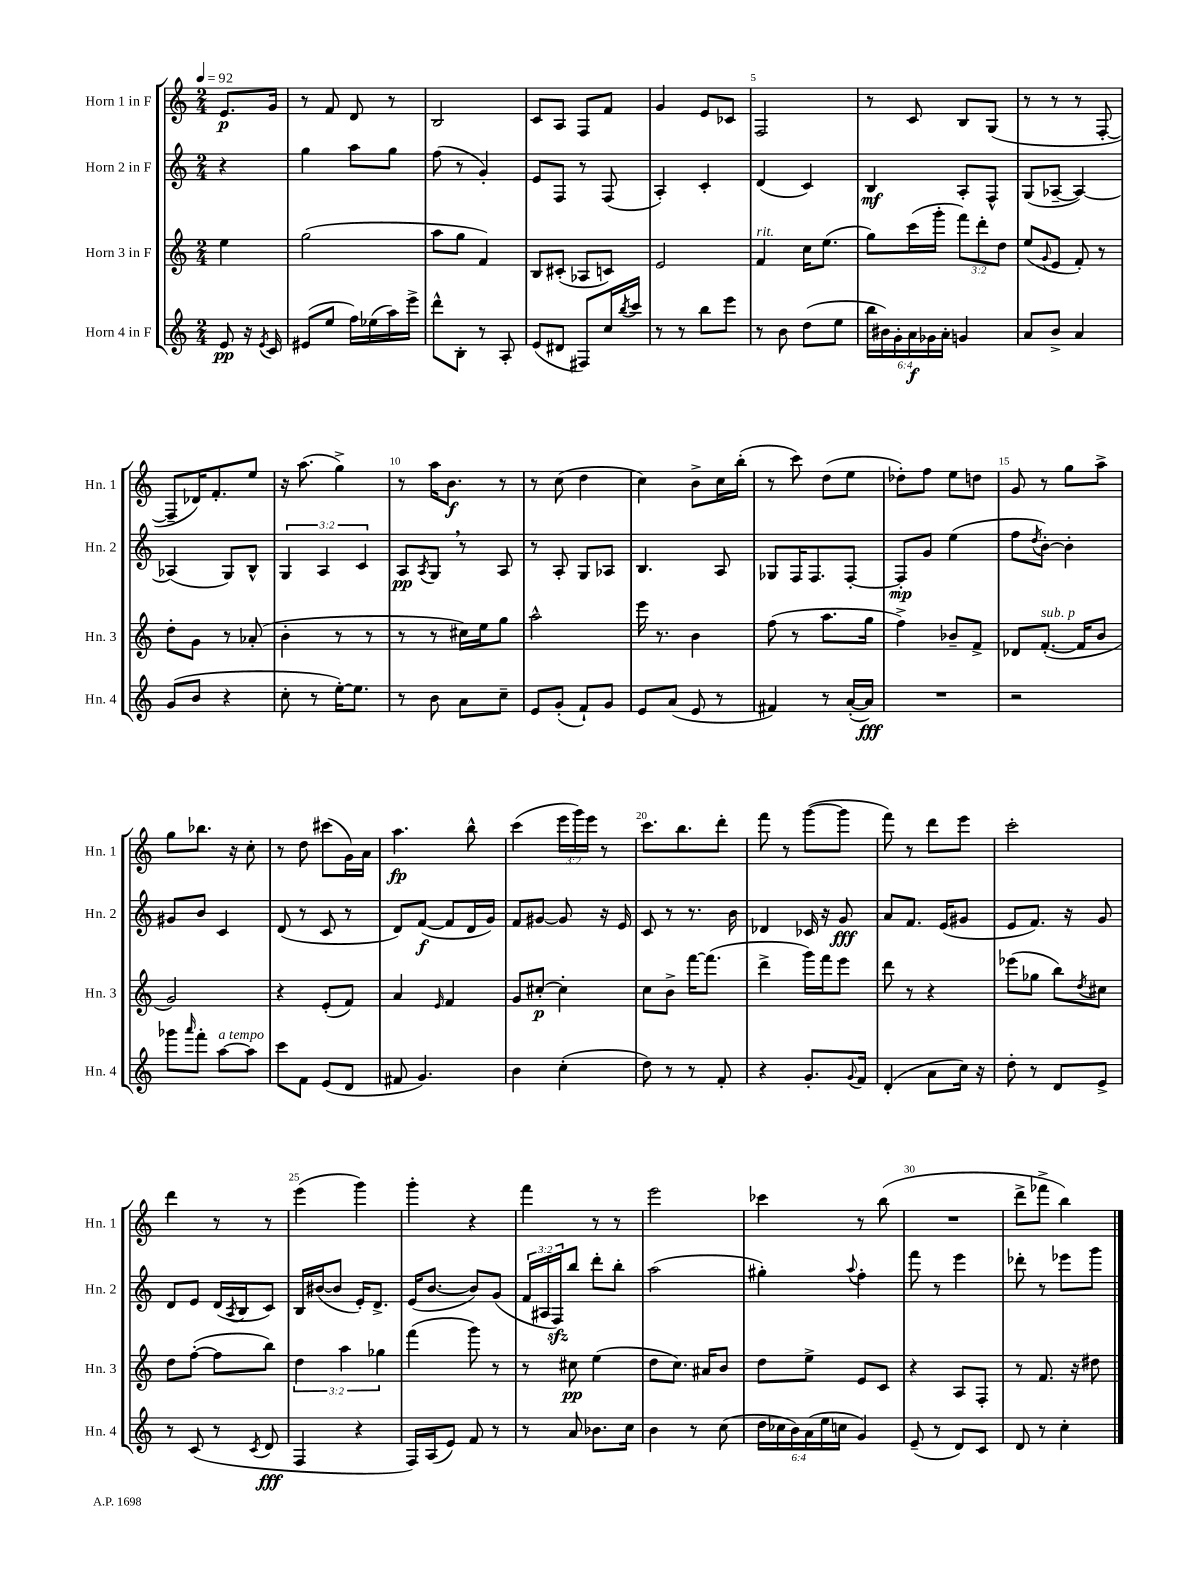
<<
\new StaffGroup <<
\new Staff = "s0" \with { instrumentName = "Horn 1 in F" shortInstrumentName = "Hn. 1" } {
    \clef treble \key c \major \numericTimeSignature \time 2/4 \override Staff.TupletNumber.text = #tuplet-number::calc-fraction-text \partial 4 \tempo 4 = 92
    e'8.\p g'16 |
    r8 f'8 d'8 r8 |
    b2 |
    c'8 a8 f8 f'8 |
    g'4 e'8 ces'8 |
    f2 |
    r8 c'8 b8 g8( |
    r8 r8 r8 f8~-. |
    f8-- des'16) f'8.-. e''8 |
    r16 a''8.( g''4->) |
    r8 a''16 b'8.\f r8 |
    r8 c''8( d''4 |
    c''4) b'8-> c''16 b''16-.( |
    r8 c'''8) d''8( e''8 |
    des''8-.) f''8 e''8 d''8 |
    g'8 r8 g''8 a''8-> |
    g''8 bes''8. r16 c''8-. |
    r8 d''8 cis'''8( g'16) a'16 |
    a''4.\fp b''8-^ |
    c'''4( \tuplet 3/2 { e'''16 g'''16) e'''16 } r8 |
    c'''8. b''8. d'''8-. |
    f'''8 r8 g'''8~( g'''8 |
    f'''8) r8 d'''8 e'''8 |
    c'''2-. |
    d'''4 r8 r8 |
    e'''4( g'''4) |
    g'''4-. r4 |
    f'''4 r8 r8 |
    e'''2 |
    ces'''4 r8 b''8( |
    R2 |
    d'''8-> fes'''8-> b''4) \bar "|." |
}
\new Staff = "s1" \with { instrumentName = "Horn 2 in F" shortInstrumentName = "Hn. 2" } {
    \clef treble \key c \major \numericTimeSignature \time 2/4 \override Staff.TupletNumber.text = #tuplet-number::calc-fraction-text \partial 4
    r4 |
    g''4 a''8 g''8 |
    f''8( r8 g'4-.) |
    e'8 f8 r8 f8( |
    a4-.) c'4-. |
    d'4( c'4) |
    b4\mf a8-. f8-^ |
    g8( aes8~-- aes4~) |
    aes4( g8) b8-^ |
    \tuplet 3/2 { g4 a4 c'4 } |
    a8\pp \acciaccatura { a8 } g8 \breathe r8 a8 |
    r8 a8-. g8 aes8 |
    b4. a8 |
    ges8 f16 f8. f8~-. |
    f8-.\mp g'8 e''4( |
    f''8 \acciaccatura { d''8 } b'8~-.) b'4-. |
    gis'8 b'8 c'4 |
    d'8( r8 c'8 r8 |
    d'8) f'8~\f( f'8 d'16 g'16) |
    f'8 gis'8~ gis'8 r16 e'16 |
    c'8 r8 r8. b'16 |
    des'4 ces'16 r16 g'8\fff |
    a'8 f'8. e'16( gis'8 |
    e'8 f'8.) r16 g'8 |
    d'8 e'8 d'16( \acciaccatura { a8 } b16 c'8) |
    b16 bis'16~( bis'8 e'16-.) d'8.-> |
    e'16( b'8.~ b'8) g'8( |
    \tuplet 3/2 { f'16 ais16 f16\sfz) } b''8 d'''8-. b''8-. |
    a''2( |
    gis''4-.) \appoggiatura { a''8 } f''4-. |
    f'''8 r8 e'''4 |
    des'''8-. r8 ees'''8 g'''8 \bar "|." |
}
\new Staff = "s2" \with { instrumentName = "Horn 3 in F" shortInstrumentName = "Hn. 3" } {
    \clef treble \key c \major \numericTimeSignature \time 2/4 \override Staff.TupletNumber.text = #tuplet-number::calc-fraction-text \partial 4
    e''4 |
    g''2( |
    a''8 g''8 f'4) |
    b8 cis'8-.( aes8 c'8) |
    e'2 |
    f'4^\markup { \italic "rit." } c''16 e''8.( |
    g''8) c'''16( g'''16-. \tuplet 3/2 { f'''8) d'''8-. d''8 } |
    e''8( \appoggiatura { g'8 } e'8 f'8-.) r8 |
    d''8-. g'8 r8 aes'8-.( |
    b'4-. r8 r8 |
    r8 r8 cis''16) e''16 g''8 |
    a''2-^ |
    e'''16 r8. b'4 |
    f''8( r8 a''8. g''16 |
    f''4->) bes'8-- f'8-> |
    des'8 f'8.~-.^\markup { \italic "sub. p" }( f'16 b'8 |
    g'2) |
    r4 e'8-.( f'8) |
    a'4 \grace { e'16 } f'4 |
    g'8 cis''8~-.\p cis''4-. |
    c''8 b'8-> f'''16~ f'''8.( |
    d'''4-> g'''16) f'''16 e'''8 |
    d'''8 r8 r4 |
    ees'''8( ges''8 b''8) \acciaccatura { d''8 } cis''8 |
    d''8 f''8~-.( f''8 b''8) |
    \tuplet 3/2 { d''4 a''4 ges''4 } |
    f'''4( g'''8) r8 |
    r8 cis''8\pp e''4( |
    d''8 c''8.) ais'16 b'8 |
    d''8 e''8-> e'8 c'8 |
    r4 a8 f8-. |
    r8 f'8. r16 dis''8 \bar "|." |
}
\new Staff = "s3" \with { instrumentName = "Horn 4 in F" shortInstrumentName = "Hn. 4" } {
    \clef treble \key c \major \numericTimeSignature \time 2/4 \override Staff.TupletNumber.text = #tuplet-number::calc-fraction-text \partial 4
    e'8\pp r16 \acciaccatura { e'8 } c'16 |
    eis'8( e''8 f''16) ees''16( a''16) e'''16-> |
    d'''8-^ b8-. r8 a8-. |
    e'8( dis'8 fis8) c''16 \acciaccatura { b''8 } c'''16 |
    r8 r8 b''8 e'''8 |
    r8 b'8 d''8( e''8 |
    \tuplet 6/4 { b''16 bis'16) g'16-. a'16\f ges'16 a'16-. } g'4 |
    a'8 b'8-> a'4 |
    g'8( b'8 r4 |
    c''8-. r8 e''16~-.) e''8. |
    r8 b'8 a'8 c''8-- |
    e'8 g'8-.( f'8-!) g'8 |
    e'8 a'8( e'8 r8 |
    fis'4) r8 a'16~-.( a'16\fff) |
    R2 |
    r2 |
    ges'''8 \grace { a'''16 } f'''8-. a''8~^\markup { \italic "a tempo" } a''8 |
    c'''8 f'8 e'8( d'8 |
    fis'8 g'4.) |
    b'4 c''4-.( |
    d''8) r8 r8 f'8-. |
    r4 g'8.-. \appoggiatura { g'8 } f'16 |
    d'4-.( a'8 c''16) r16 |
    d''8-. r8 d'8 e'8-> |
    r8 c'8( r8 \acciaccatura { c'8 } d'8\fff |
    f4 r4 |
    f16) a16( e'8) f'8 r8 |
    r8 a'8 bes'8. c''16 |
    b'4 r8 c''8( |
    \tuplet 6/4 { d''16 ces''16 b'16) a'16( e''16 c''16 } g'4) |
    e'8--( r8 d'8) c'8 |
    d'8 r8 c''4-. \bar "|." |
}
>>
>>
\layout { \context { \Score \override BarNumber.break-visibility = ##(#f #t #t) barNumberVisibility = #(every-nth-bar-number-visible 5) } }
